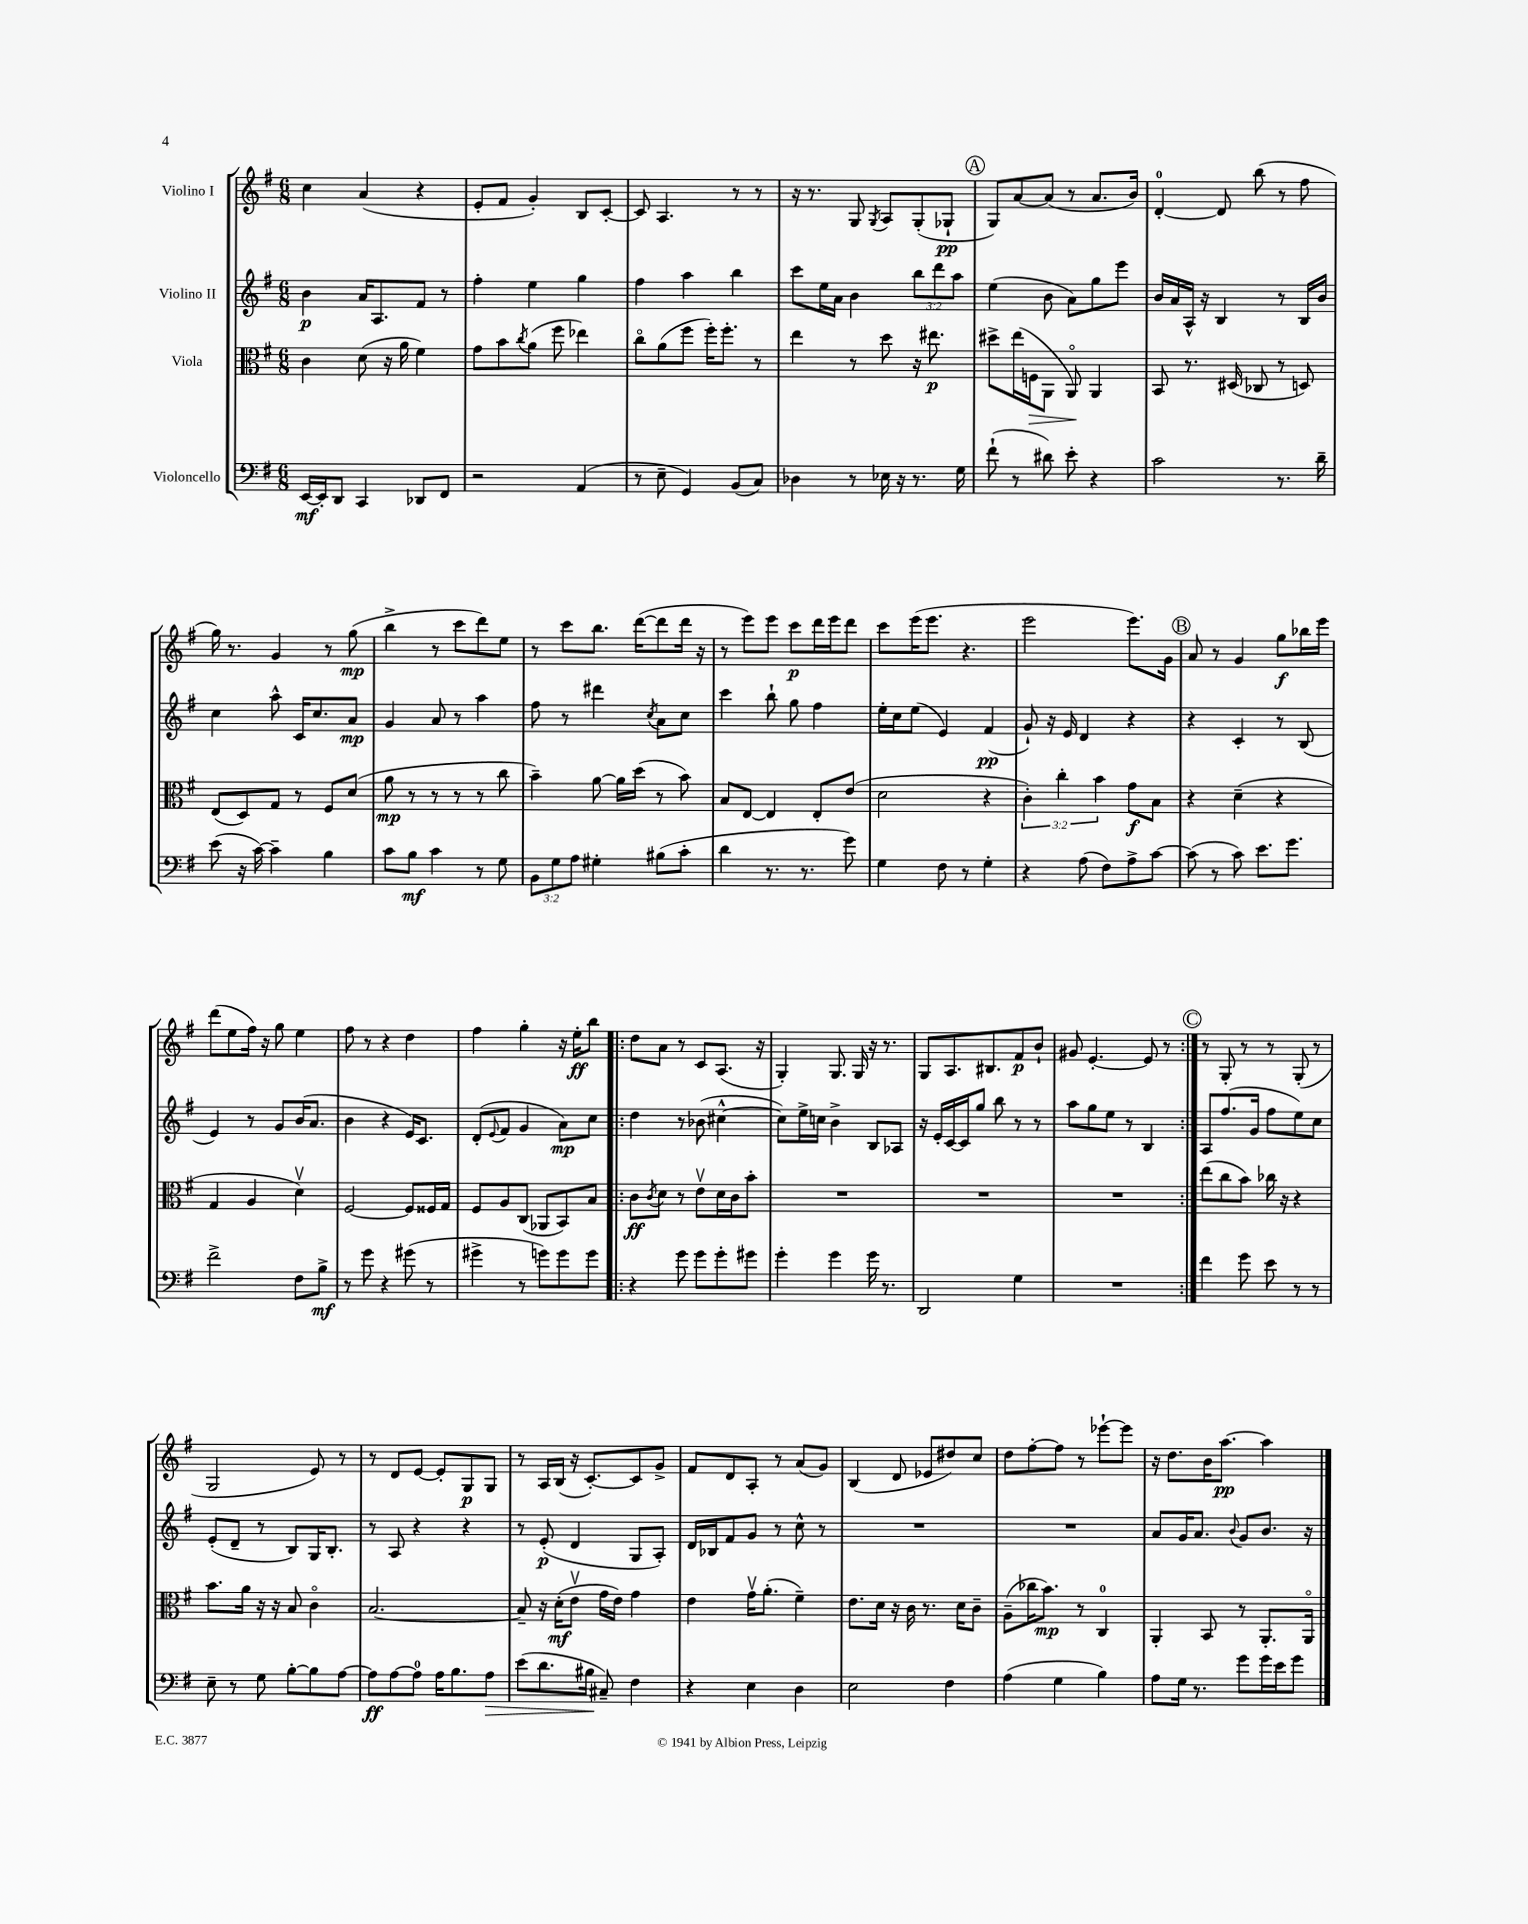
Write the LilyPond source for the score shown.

<<
\new StaffGroup <<
\new Staff = "s0" \with { instrumentName = "Violino I" } {
    \clef treble \key g \major \numericTimeSignature \time 6/8
    c''4 a'4( r4 |
    e'8-. fis'8 g'4-.) b8 c'8~-. |
    c'8 a4. r8 r8 |
    r16 r8. g8 \acciaccatura { g8 } a8 g8-.( ges8-!\pp |
    \mark \markup { \circle "A" } g8) a'8~ a'8( r8 a'8. b'16) |
    d'4-0~-. d'8 b''8( r8 fis''8 |
    g''16) r8. g'4 r8 g''8\mp( |
    b''4-> r8 c'''8 d'''8) e''8 |
    r8 c'''8 b''8. d'''16~( d'''8 d'''16 r16 |
    r8 e'''8) e'''8 c'''8\p d'''16 e'''16 d'''8 |
    c'''8 e'''16( e'''8. r4. |
    e'''2 e'''8.) g'16 |
    \mark \markup { \circle "B" } a'8 r8 g'4 g''8\f bes''16 e'''16 |
    d'''8( e''8 fis''16) r16 g''8 e''4 |
    fis''8 r8 r4 d''4 |
    fis''4 g''4-. r16 e''16-.\ff b''8 |
    \repeat volta 2 { d''8 a'8 r8 c'8 a8.( r16 |
    g4-.) g8. g16 r16 r8. |
    g8 a8. bis8. fis'8\p b'8-! |
    gis'8 e'4.~-. e'8 r8 | }
    \mark \markup { \circle "C" } r8 g8-. r8 r8 g8-.( r8 |
    g2 e'8) r8 |
    r8 d'8 e'8~ e'8-. g8\p g8 |
    r8 a16 b16( r16 c'8.~-.) c'8 g'8-> |
    fis'8 d'8 a8-. r8 a'8( g'8) |
    b4( d'8 ees'8 dis''8) c''8 |
    d''8 fis''8~-. fis''8 r8 ees'''8~-! ees'''8 |
    r16 d''8. b'16 a''8.~\pp a''4 \bar "|." |
}
\new Staff = "s1" \with { instrumentName = "Violino II" } {
    \clef treble \key g \major \numericTimeSignature \time 6/8 \override Staff.TupletNumber.text = #tuplet-number::calc-fraction-text
    b'4\p a'16 a8. fis'8 r8 |
    fis''4-. e''4 g''4 |
    fis''4 a''4 b''4 |
    c'''8 e''16 a'16 b'4 \tuplet 3/2 { b''8 d'''8 a''8 } |
    \mark \markup { \circle "A" } e''4( b'8 a'8) g''8 e'''8 |
    b'16 a'16 a16-^ r16 b4 r8 b16 b'16 |
    c''4 a''8-^ c'16 c''8. a'8\mp |
    g'4 a'8 r8 a''4 |
    fis''8 r8 dis'''4 \acciaccatura { c''8 } a'8 c''8 |
    c'''4 b''8-! g''8 fis''4 |
    e''16-. c''16 e''8( e'4) fis'4\pp( |
    g'8-!) r16 e'16 d'4 r4 |
    \mark \markup { \circle "B" } r4 c'4-. r8 b8( |
    e'4) r8 g'8 b'16( a'8. |
    b'4 r4 e'16) c'8. |
    d'8-.( \appoggiatura { e'8 } fis'8 g'4 a'8\mp) c''8 |
    \repeat volta 2 { d''4 r8 bes'8( cis''4~-^ |
    cis''8) e''16-> c''16 b'4-> b8 aes8 |
    r16 e'16-. c'16~ c'16 g''8 b''8 r8 r8 |
    a''8 g''8 e''8 r8 b4 | }
    \mark \markup { \circle "C" } a8 fis''8.( g'16 fis''8 e''8) c''8 |
    e'8-.( d'8-- r8 b8) g16 b8.-. |
    r8 a8 r4 r4 |
    r8 e'8-.\p( d'4 g8 a8-.) |
    d'16 bes16 fis'8 g'8 r8 c''8-^ r8 |
    R2. |
    R2. |
    a'8 g'16 a'8. \appoggiatura { b'8 } g'8 b'8. r16 \bar "|." |
}
\new Staff = "s2" \with { instrumentName = "Viola" } {
    \clef alto \key g \major \numericTimeSignature \time 6/8 \override Staff.TupletNumber.text = #tuplet-number::calc-fraction-text
    c'4 d'8( r16 a'16 fis'4) |
    g'8 b'8 \acciaccatura { c''8 } a'8( fis''8 ees''4) |
    c''8\flageolet a'8( fis''8 fis''16-.) fis''8.-. r8 |
    e''4 r8 d''8 r16 eis''8.\p |
    \mark \markup { \circle "A" } dis''8-> e''16( f16\> a,8 a,8\flageolet\!) a,4 |
    b,8 r8. dis16( ces8 r8 d8) |
    e8( d8) g8 r8 fis8 d'8( |
    a'8\mp r8 r8 r8 r8 c''8 |
    b'4--) a'8~ a'16 d''16( r8 b'8) |
    b8 e8~ e4 e8-. e'8( |
    d'2 r4 |
    \tuplet 3/2 { c'4-.) c''4-. b'4 } g'8\f b8 |
    \mark \markup { \circle "B" } r4 d'4--( r4 |
    g4 a4 d'4\upbow) |
    fis2~ fis8 fisis16 g16 |
    fis8 a8 c8( aes,8 b,8) b8 |
    \repeat volta 2 { c'8\ff \acciaccatura { c'8 } d'8 r8 e'8\upbow d'16 c'16 b'8-. |
    R2. |
    R2. |
    R2. | }
    \mark \markup { \circle "C" } e''8( c''8 b'8) ces''16 r16 r4 |
    b'8. a'16 r16 r16 b8 c'4\flageolet |
    b2.~ |
    b8-- r16 d'16-.\mf( e'8\upbow g'16 e'16) g'4 |
    e'4 g'16\upbow a'8.-.( fis'4--) |
    e'8. d'16 r16 c'16 r8. d'16 c'8-- |
    a8--( ces''16 b'8.\mp) r8 c4-0 |
    a,4-. b,8 r8 a,8.-. a,16\flageolet \bar "|." |
}
\new Staff = "s3" \with { instrumentName = "Violoncello" } {
    \clef bass \key g \major \numericTimeSignature \time 6/8 \override Staff.TupletNumber.text = #tuplet-number::calc-fraction-text
    e,16~\mf e,16-. d,8 c,4 des,8 fis,8 |
    r2 a,4( |
    r8 e8-- g,4) b,8( c8) |
    des4 r8 ees16 r16 r8. g16 |
    \mark \markup { \circle "A" } fis'8-!( r8 dis'8) e'8-. r4 |
    c'2 r8. d'16-- |
    e'8( r16 c'16~) c'4-- b4 |
    c'8 b8\mf c'4 r8 g8 |
    \tuplet 3/2 { b,8 g8 a8 } gis4-. bis8( c'8-. |
    d'4 r8. r8. g'8) |
    g4 fis8 r8 g4-. |
    r4 a8( fis8) a8-> c'8~ |
    \mark \markup { \circle "B" } c'8( r8 c'8) e'8. g'8. |
    fis'2-> fis8 b8->\mf |
    r8 g'8 r4 gis'8( r8 |
    gis'4-> r8 g'8) g'8 g'8 |
    \repeat volta 2 { r4 g'8 g'8 g'8-. gis'8 |
    g'4-. g'4 g'16 r8. |
    d,2 g4 |
    R2. | }
    \mark \markup { \circle "C" } fis'4 g'8 e'8 r8 r8 |
    e8-- r8 g8 b8~-. b8 a8~ |
    a8\ff a8~ a8-0 a16 b8. a8\> |
    e'8( d'8. bis16\! cis8--) fis4 |
    r4 e4 d4 |
    e2 fis4 |
    a4( g4 b4) |
    a8 g16 r8. g'8 g'16 e'16 g'8 \bar "|." |
}
>>
>>
\layout { \context { \Score \remove "Bar_number_engraver" } }
